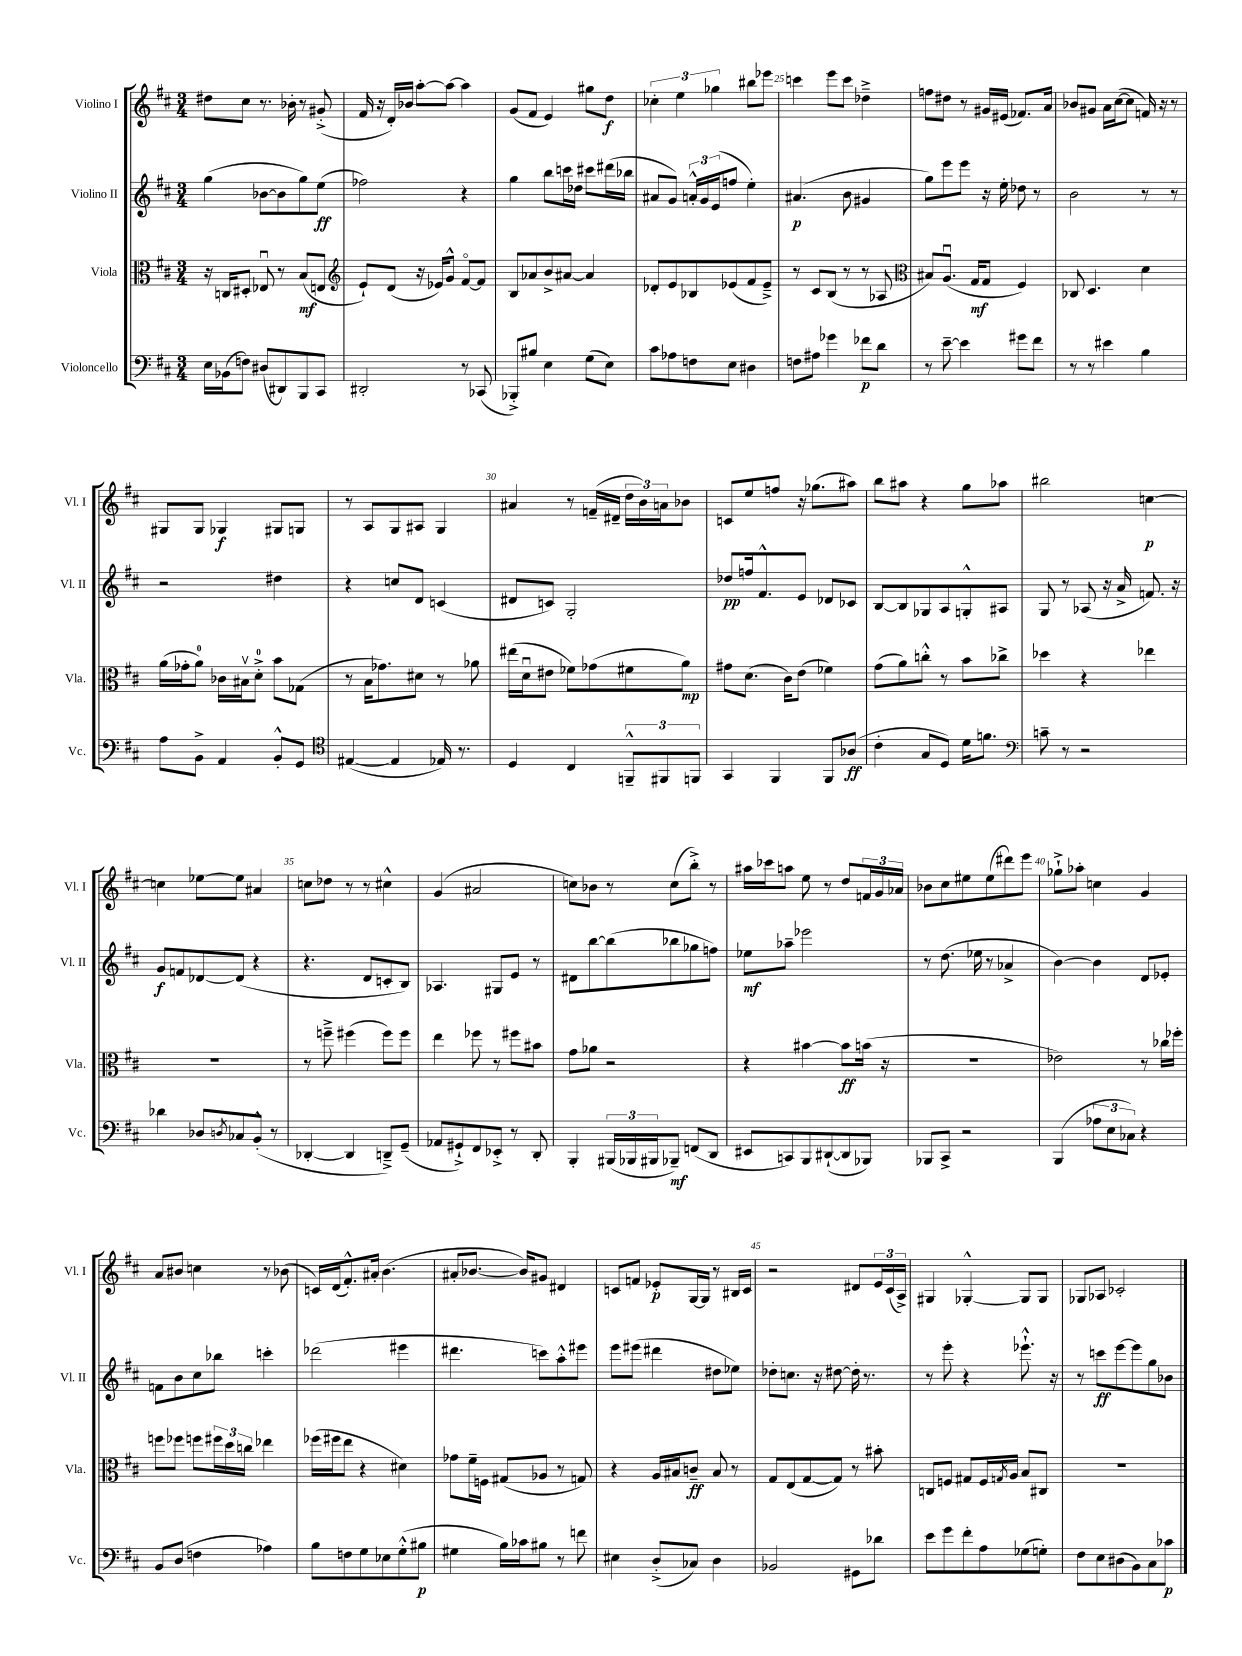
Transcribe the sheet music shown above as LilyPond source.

<<
\new StaffGroup <<
\new Staff = "s0" \with { instrumentName = "Violino I" shortInstrumentName = "Vl. I" } {
    \clef treble \key d \major \numericTimeSignature \time 3/4
    dis''8 cis''8 r8. bes'16-. r8 gis'8-.->( |
    fis'16 r16 d'16-.) bes'16 a''8~-. a''8~ a''4 |
    g'8( fis'8 e'4) gis''8 d''8\f |
    \tuplet 3/2 { ces''4-. e''4 ges''4 } bis''8 ees'''8 |
    c'''4 e'''8 c'''8 des''4---> |
    f''8 dis''8 r8 gis'16 eis'16( fes'8.) a'16 |
    bes'8 gis'8 a'16 cis''16~( cis''8 f'16) r16 r8 |
    gis8 gis8 ges4\f gis8 g8 |
    r8 a8 g8 ais8 g4 |
    ais'4 r8 f'16--( dis'16-- \tuplet 3/2 { d''16 b'16) a'16 } bes'8 |
    c'8 e''8 f''8 r16 ges''8.( ais''8) |
    b''8 ais''8 r4 g''8 aes''8 |
    bis''2 c''4~\p |
    c''4 ees''8~ ees''8 ais'4 |
    c''8 des''8 r8 r8 cis''4-^ |
    g'4( ais'2 |
    c''8) bes'8 r8 c''8( b''8-.->) r8 |
    ais''16 ces'''16 a''8 e''8 r8 d''8 \tuplet 3/2 { f'16 g'16 aes'16 } |
    bes'8 cis''8 eis''8 eis''8( dis'''8) e'''8 |
    ges''8-!-> aes''8-. c''4 g'4 |
    a'8 bis'8 c''4 r8 bes'8( |
    c'16) d'16( fis'8.-.-^) ais'16-. b'4.( |
    ais'8-. bes'8.~ bes'16) gis'8 dis'4 |
    c'8 f'8 ees'8-.\p g16~ g16 r8 bis16 c'16 |
    r2 dis'8 \tuplet 3/2 { e'16 cis'16( a16->) } |
    gis4 ges4~-.-^ ges8 ges8 |
    ges8 aes8 ces'2-. \bar "|." |
}
\new Staff = "s1" \with { instrumentName = "Violino II" shortInstrumentName = "Vl. II" } {
    \clef treble \key d \major \numericTimeSignature \time 3/4
    g''4( bes'8~ bes'8 g''8) e''8\ff( |
    fes''2) r4 |
    g''4 b''8 c'''16 des''16 cis'''8 dis'''16( bes''16 |
    ais'8 g'8) \tuplet 3/2 { a'16-.-^ g'16 e'16( } f''8 e''4-.) |
    ais'4.\p( b'8 gis'4 |
    g''8) e'''8 e'''8 r16 e''16-. des''8 r8 |
    b'2 r8 r8 |
    r2 dis''4 |
    r4 c''8 d'8 c'4( |
    dis'8 c'8) g2-. |
    des''8\pp f''16 fis'8.-^ e'8 des'8 ces'8 |
    b8~ b8 ges8 a8 g8-.-^ ais8 |
    g8 r8 aes8( r16 a'16-> f'8.) r16 |
    g'8\f f'8 des'8~ des'8( r4 |
    r4. d'8 c'8-. b8) |
    aes4. gis8 e'8 r8 |
    dis'8 b''8~ b''8( bes''8 ges''8 f''8) |
    ees''8\mf aes''8-- ees'''2 |
    r8 d''8.( ees''16 r8 aes'4-> |
    b'4~) b'4 d'8 ees'8-. |
    f'8 b'8 cis''8 bes''8 c'''4-. |
    des'''2( eis'''4 |
    dis'''4. c'''8) a''8-.-^ eis'''8 |
    e'''8 eis'''8( dis'''4 dis''8 ees''8) |
    des''8-. c''8. r16 dis''8~ dis''16-. r8. |
    r8 e'''8-. r4 ees'''8.-!-^ r16 |
    r8 c'''8\ff e'''8~ e'''8 g''8 bes'8 \bar "|." |
}
\new Staff = "s2" \with { instrumentName = "Viola" shortInstrumentName = "Vla." } {
    \clef alto \key d \major \numericTimeSignature \time 3/4
    r16 c16 dis8-. ees8\downbow r8 b8\mf( e8 |
    \clef treble e'8-!) d'8( r16 ees'16) g'8-^ fis'8~\flageolet fis'8 |
    b8 aes'8 b'8-> ais'8~ ais'4 |
    des'8-. e'8 bes8 ees'8( fis'8 ees'8--->) |
    r8 cis'8 b8( r8 r8 aes8 |
    \clef alto bis8) a8.\downbow( g16\mf g8 fis4) |
    ces8 d4. d'4 |
    a'16( ges'16-. a'8-0) ces'16 bis16\upbow d'8-0-.-> b'8 ges8( |
    r8 b16 ges'8.) dis'8 r8 aes'8 |
    eis''16( d'16\downbow eis'8 fes'8) ges'8( fis'8 a'8\mp) |
    gis'8 d'8.( cis'16) e'8( fes'4) |
    g'8( a'8) c''8-.-^ r8 b'8 ces''8-> |
    des''4 r4 ees''4 |
    R2. |
    r8 f''8---> fis''4( fis''8) fis''8 |
    e''4 fes''8 r8 fis''8 bis'8 |
    g'8 aes'8 r2 |
    r4 bis'4~ bis'8\ff b'16( r16 |
    R2. |
    ees'2) r8 ces''16 fes''16-. |
    f''8 fes''8 f''8 \tuplet 3/2 { fis''16 d''16 c''16 } ees''4 |
    fes''16( fis''16 e''8 r4 dis'4) |
    ges'8 fis'16-- f16 gis8( aes8 r8 g8) |
    r4 a16 bis16 c'8--\ff bis8 r8 |
    g8 e8( g8~ g8) r8 bis'8-. |
    c8 f8 gis8 f16 \acciaccatura { g8 } a16 b8 cis8 |
    R2. \bar "|." |
}
\new Staff = "s3" \with { instrumentName = "Violoncello" shortInstrumentName = "Vc." } {
    \clef bass \key d \major \numericTimeSignature \time 3/4
    e16 bes,16( f8) dis8( dis,8) b,,8 cis,8 |
    dis,2-. r8 ces,8( |
    bes,,8-.->) bis8 e4 g8( e8) |
    cis'8 aes8 f8 e8 dis4 |
    f8 ais8 ges'4 fes'8\p d'8 |
    r8 e'8~-- e'4 gis'8 fis'8 |
    r8 r8 eis'4 b4 |
    a8 b,8-> a,4 b,8-.-^ g,8 |
    \clef tenor eis4~( eis4 ees16) r8. |
    d4 cis4 \tuplet 3/2 { f,8---^ fis,8 f,8 } |
    g,4 fis,4 fis,8 aes8\ff( |
    cis'4-. g8 d8) d'16 f'8. |
    \clef bass c'8-- r8 r2 |
    des'4 des8 \acciaccatura { d8 } ces8 b,8-.-^( r8 |
    des,4~-. des,4 d,8--->) g,8--( |
    aes,8 gis,8-!->) fis,8 ees,8-.-> r8 d,8-. |
    b,,4-. \tuplet 3/2 { bis,,16( bes,,16 bis,,16 } bes,,8--\mf) f,8( d,8 |
    eis,8 c,8) b,,8 dis,8~-!( dis,8 bes,,8) |
    bes,,8 cis,8-> r2 |
    b,,4( \tuplet 3/2 { aes8 e8 ces8) } r4 |
    b,8 d8( f4 aes4) |
    b8 f8 g8 ees8 g8-.-^( bis8\p |
    gis4 b16) ces'16 bis8 r8 f'8 |
    eis4 d8-.->( ces8) d4 |
    bes,2 gis,8 des'8 |
    e'8 g'8 fis'8-. a8 ges8( g8-.) |
    fis8 e8 dis8( b,8) cis8 ces'8\p \bar "|." |
}
>>
>>
\layout { \context { \Score currentBarNumber = #21 \override BarNumber.break-visibility = ##(#f #t #t) barNumberVisibility = #(every-nth-bar-number-visible 5) } }
